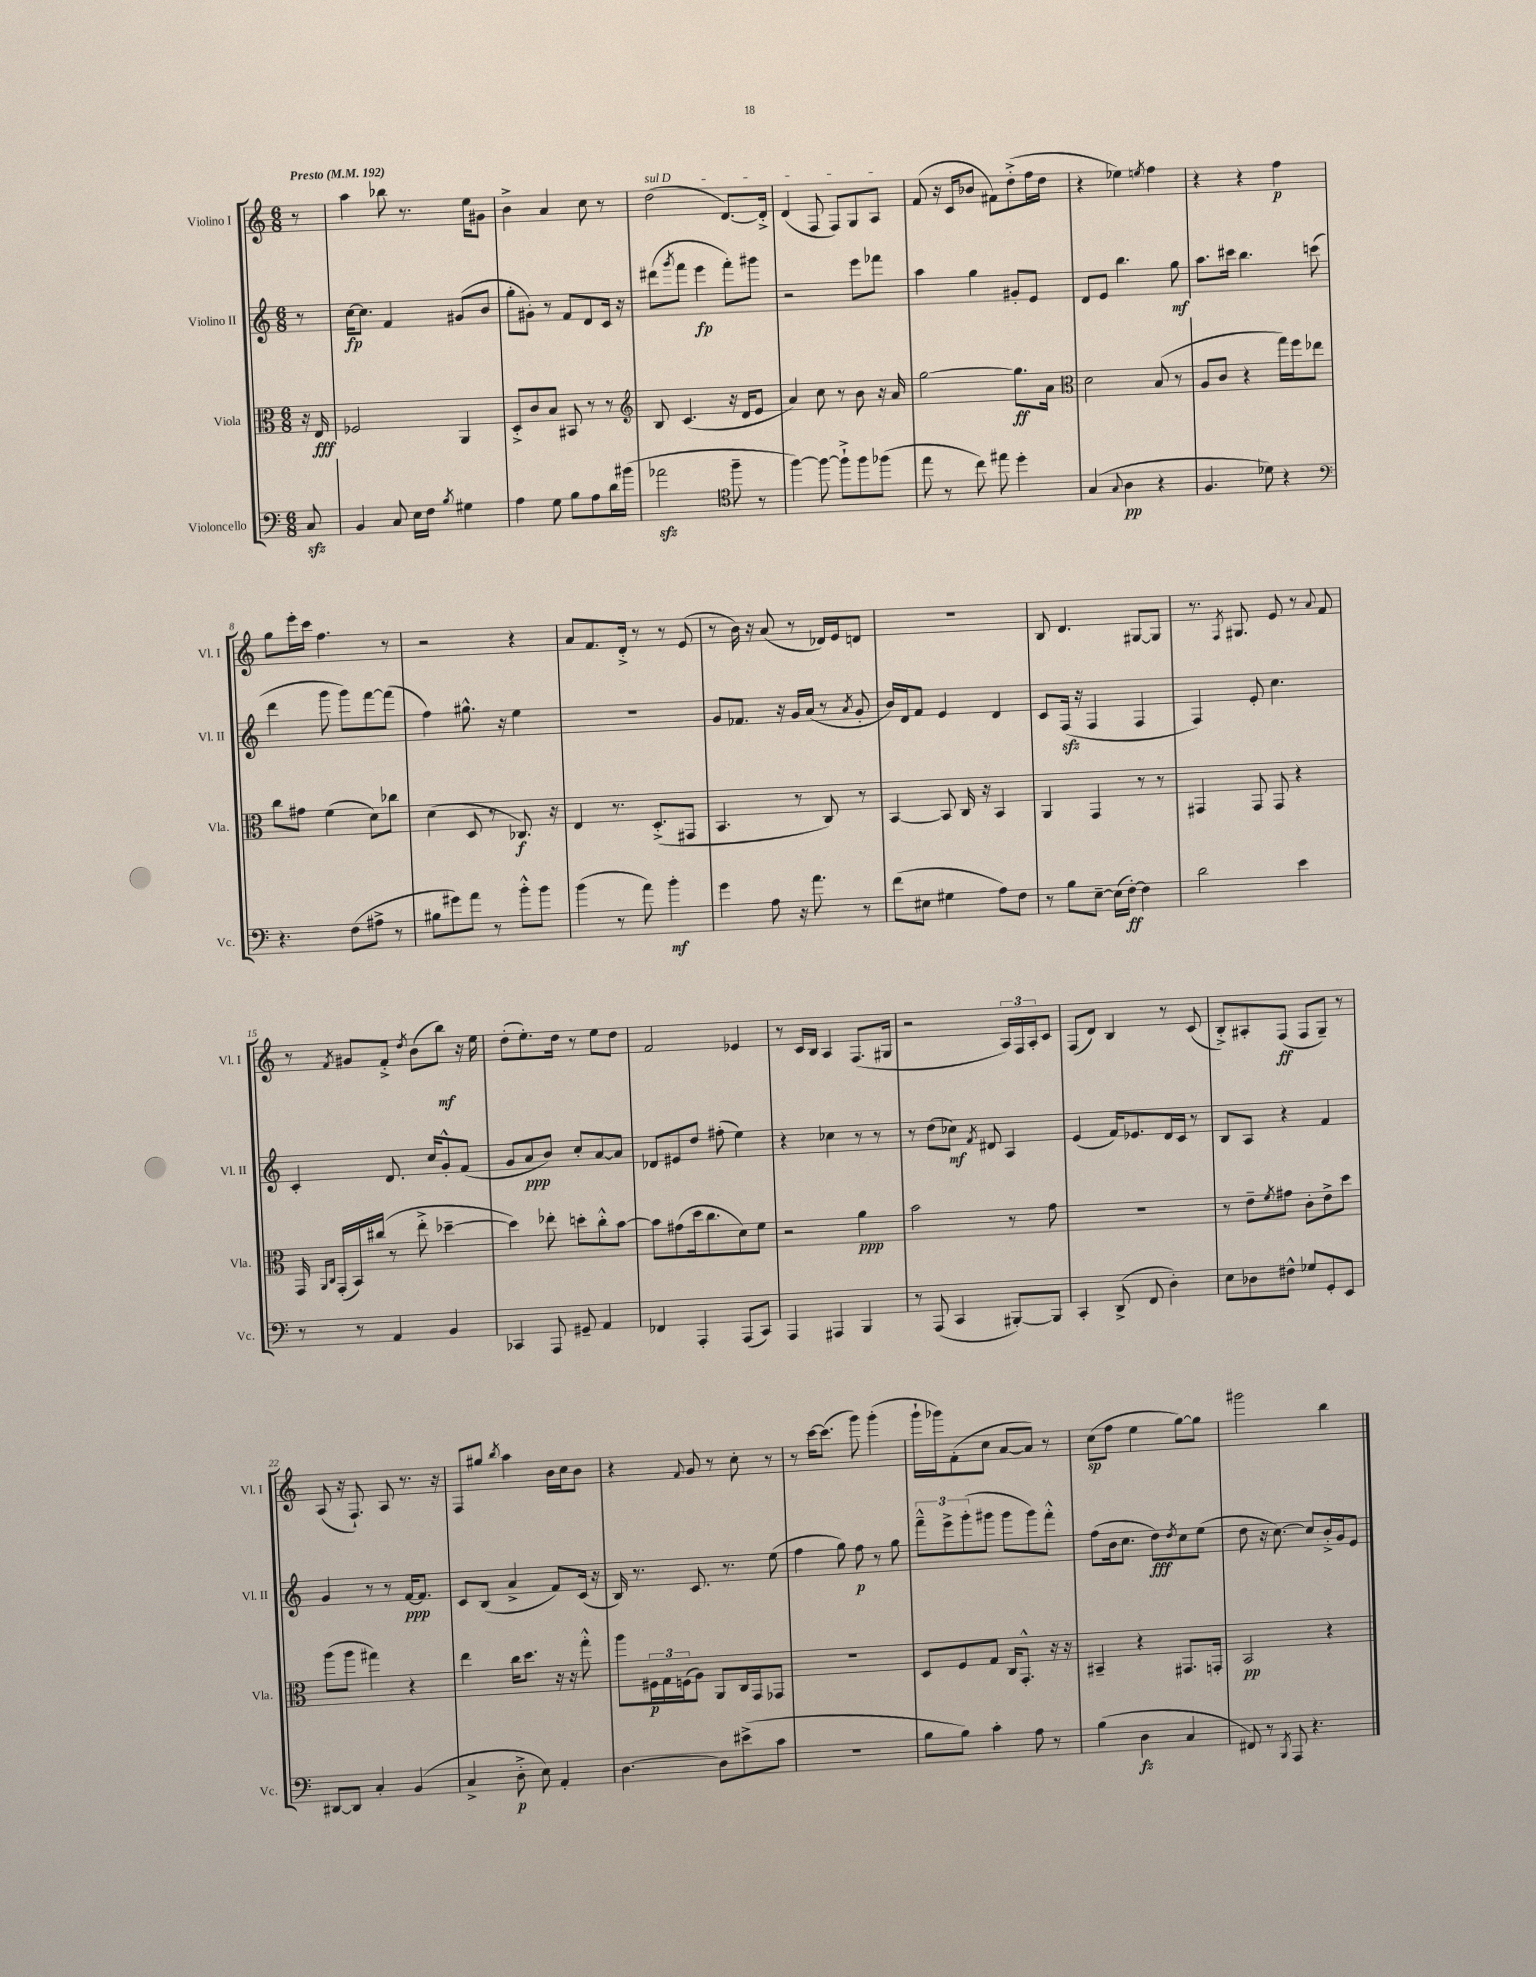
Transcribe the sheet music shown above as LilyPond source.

<<
\new StaffGroup <<
\new Staff = "s0" \with { instrumentName = "Violino I" shortInstrumentName = "Vl. I" } {
    \clef treble \key c \major \numericTimeSignature \time 6/8 \partial 8 \tempo "Presto" 4 = 192
    r8 |
    a''4 bes''8 r8. e''16 gis'8 |
    b'4-> a'4 c''8 r8 |
    \once \override TextSpanner.bound-details.left.text = \markup { \italic "sul D" } d''2\startTextSpan( d'8.~) d'16-.-> |
    d'4( f8 f8) g8 a8\stopTextSpan |
    f'8( r16 c'16 bes'8 fis'8) d''8-.->( f''16 d''16 |
    r4 ees''4) \acciaccatura { e''8 } f''4 |
    r4 r4 f''4\p |
    g''8 e'''16-. c'''16 f''4. r8 |
    r2 r4 |
    a'8 f'8. d'16-.-> r8 r8 e'8( |
    r8 b'16) r16 a'8( r8 des'16) e'16 d'8 |
    R2. |
    b8 d'4. gis8~ gis8 |
    r8. \acciaccatura { f8 } gis8. e'8 r8 \appoggiatura { a'8 } f'8 |
    r8 \acciaccatura { f'8 } gis'8 f'8-.-> \acciaccatura { d''8 } b'8( b''8\mf) r16 e''16 |
    d''8-.( e''8.-.) d''16 r8 e''8 d''8 |
    f'2 ees'4 |
    r8 c'16 b16 a4 f8.( gis16 |
    r2 \tuplet 3/2 { a16) f16 a16-. } c'8 |
    f8( d'8) b4 r8 c'8( |
    b8-.->) ais8-. f8\ff( f8 g8--) r8 |
    a8( r16 f8.-!) a8 r8. r16 |
    f8 gis''8 \acciaccatura { b''8 } a''4 b'16 c''16 b'8 |
    r4 \appoggiatura { f'8 } g'8 r8 c''8-. r8 |
    r8 c'''16~ c'''8.( g'''8) g'''4-.( |
    g'''16-! ges'''16) f'8-.( c''8 a'8~ a'8) r8 |
    c''8\sp( f''8 e''4 g''8~) g''8 |
    gis'''2 b''4 \bar "|." |
}
\new Staff = "s1" \with { instrumentName = "Violino II" shortInstrumentName = "Vl. II" } {
    \clef treble \key c \major \numericTimeSignature \time 6/8 \partial 8
    r8 |
    c''16~\fp c''8. f'4 gis'8( b'8 |
    g''8-. gis'8-.) r8 f'8 d'8 c'16 r16 |
    dis'''8( \acciaccatura { g'''8 } f'''8 e'''4\fp f'''8-.) gis'''8 |
    r2 e'''8 fes'''8 |
    a''4 g''4 gis'8-. e'8 |
    d'8 e'8 b''4. g''8\mf |
    a''8. cis'''16 b''4. c'''8( |
    d'''4 g'''8 g'''8) f'''8~ f'''8( |
    f''4) gis''8.-^ r16 e''4 |
    R2. |
    g'8 fes'8. r16 g'16 a'16( r8 \acciaccatura { a'8 } g'8-. |
    b'16) d'16 f'8 e'4 d'4 |
    c'8 f16\sfz( r16 f4 f4 |
    f4) e'8-. c''4. |
    c'4-. d'8. c''16 g'8-.-^ f'8( |
    g'8 a'8\ppp b'8) c''8-. a'8~ a'8 |
    des'8 eis'8 d''8 fis''8-.( e''4) |
    r4 ces''4 r8 r8 |
    r8 d''8( ces''8\mf) \acciaccatura { f'8 } dis'8 a4 |
    e'4( f'16) ees'8. d'16 c'16 r8 |
    b8 a8 r4 f'4 |
    g'4 r8 r8 f'16~\ppp f'8. |
    c'8 b8( a'4-> f'8) c'16( r16 |
    b16) r8. c'8. r8. e''8( |
    f''4 g''8) f''8\p r8 g''8 |
    \tuplet 3/2 { f'''8---^ e'''8-> g'''8-.( } gis'''8 gis'''8 gis'''8) f'''8-.-^ |
    f''8( b'16 c''8. d''8\fff) \acciaccatura { d''8 } c''8 e''8( |
    d''8 r16 c''8.~) c''8 b'16-.-> g'16 e'8 \bar "|." |
}
\new Staff = "s2" \with { instrumentName = "Viola" shortInstrumentName = "Vla." } {
    \clef alto \key c \major \numericTimeSignature \time 6/8 \partial 8
    r16 e16\fff |
    fes2 a,4 |
    d8-.-> c'8 b8 bis,8 r8 r8 |
    \clef treble b8 c'4.( r16 d'16 e'8 |
    a'4) c''8 r8 b'8 r16 a'16 |
    g''2~ g''8.\ff a'16 |
    \clef alto d'2 b8( r8 |
    a8 c'8 r4 g''16) f''16 ees''8 |
    c''8 gis'8 f'4( d'8) ces''8 |
    d'4( d8 r8 ces8.\f) r16 |
    e4 r8. d8.-.->( gis,8 |
    b,4. r8 c8) r8 |
    b,4~ b,8 c16 r16 b,4 |
    a,4 g,4 r8 r8 |
    gis,4 gis,8 gis,8 r4 |
    g,16 \grace { a,16 c16 } g,16-.( b,16) cis''16( r8 e''8-.-> des''4~-- |
    des''4) ees''8-. d''8-. c''8-.-^ b'8~ |
    b'8 gis'8( d''16 c''8. d'8) f'8 |
    r2 a'4\ppp |
    b'2 r8 g'8 |
    R2. |
    r8 e'8-- \acciaccatura { f'8 } gis'8 c'8-. e'8-> d''8 |
    a''8( a''8 gis''4) r4 |
    e''4 c''16 d''8. r16 r16 g''8-.-^ |
    a''8 \tuplet 3/2 { fis16\p g16 f16( } a8) a,8 c16 g,16 ges,8 |
    R2. |
    d8 f8 g8 c16 g,8.-.-^ r16 r16 |
    bis,4-- r4 gis,8. g,16-. |
    b,2\pp r4 \bar "|." |
}
\new Staff = "s3" \with { instrumentName = "Violoncello" shortInstrumentName = "Vc." } {
    \clef bass \key c \major \numericTimeSignature \time 6/8 \partial 8
    c8\sfz |
    b,4 c8 e16 f16 \acciaccatura { b8 } gis4 |
    a4 g8 b8 a8 d'16 bis'16( |
    aes'2\sfz \clef tenor f''8-- r8 |
    f''4~) f''8~ f''8-!-> f''8 fes''8( |
    e''8 r8 c''8) eis''8 d''4-. |
    g4( \appoggiatura { g8 } a4\pp r4 |
    f4. des'8) r4 |
    \clef bass r4. f8( ais8-> r8 |
    bis8 gis'8) a'8 r8 b'8-.-^ b'8 |
    b'4( r8 a'8) b'4-.\mf |
    g'4 a8 r16 a'8. r8 |
    f'8( eis8 gis4 a8) f8 |
    r8 b8 e8~-- e16( f16~-.\ff) f4 |
    d'2 e'4 |
    r8 r8 a,4 b,4 |
    ces,4 a,,8 gis,8-- a,4 |
    fes,4 a,,4-. a,,8( c,8) |
    a,,4 ais,,4 b,,4 |
    r8 a,,8( c,4 bis,,8~-.) bis,,8 |
    c,4-. d,8->( f,8 d4-.) |
    e8 des8 fis8-^ ges8 g,8-. e,8 |
    dis,8~ dis,8 c4-. b,4( |
    c4-> d8-.->\p e8) a,4-. |
    d4.~ d8 eis'8->( c'8 |
    R2. |
    b8 b8) c'4-. a8 r8 |
    b4( d4\fz c4 |
    fis,8) r8 \acciaccatura { b,,8 } a,,8 r4. \bar "|." |
}
>>
>>
